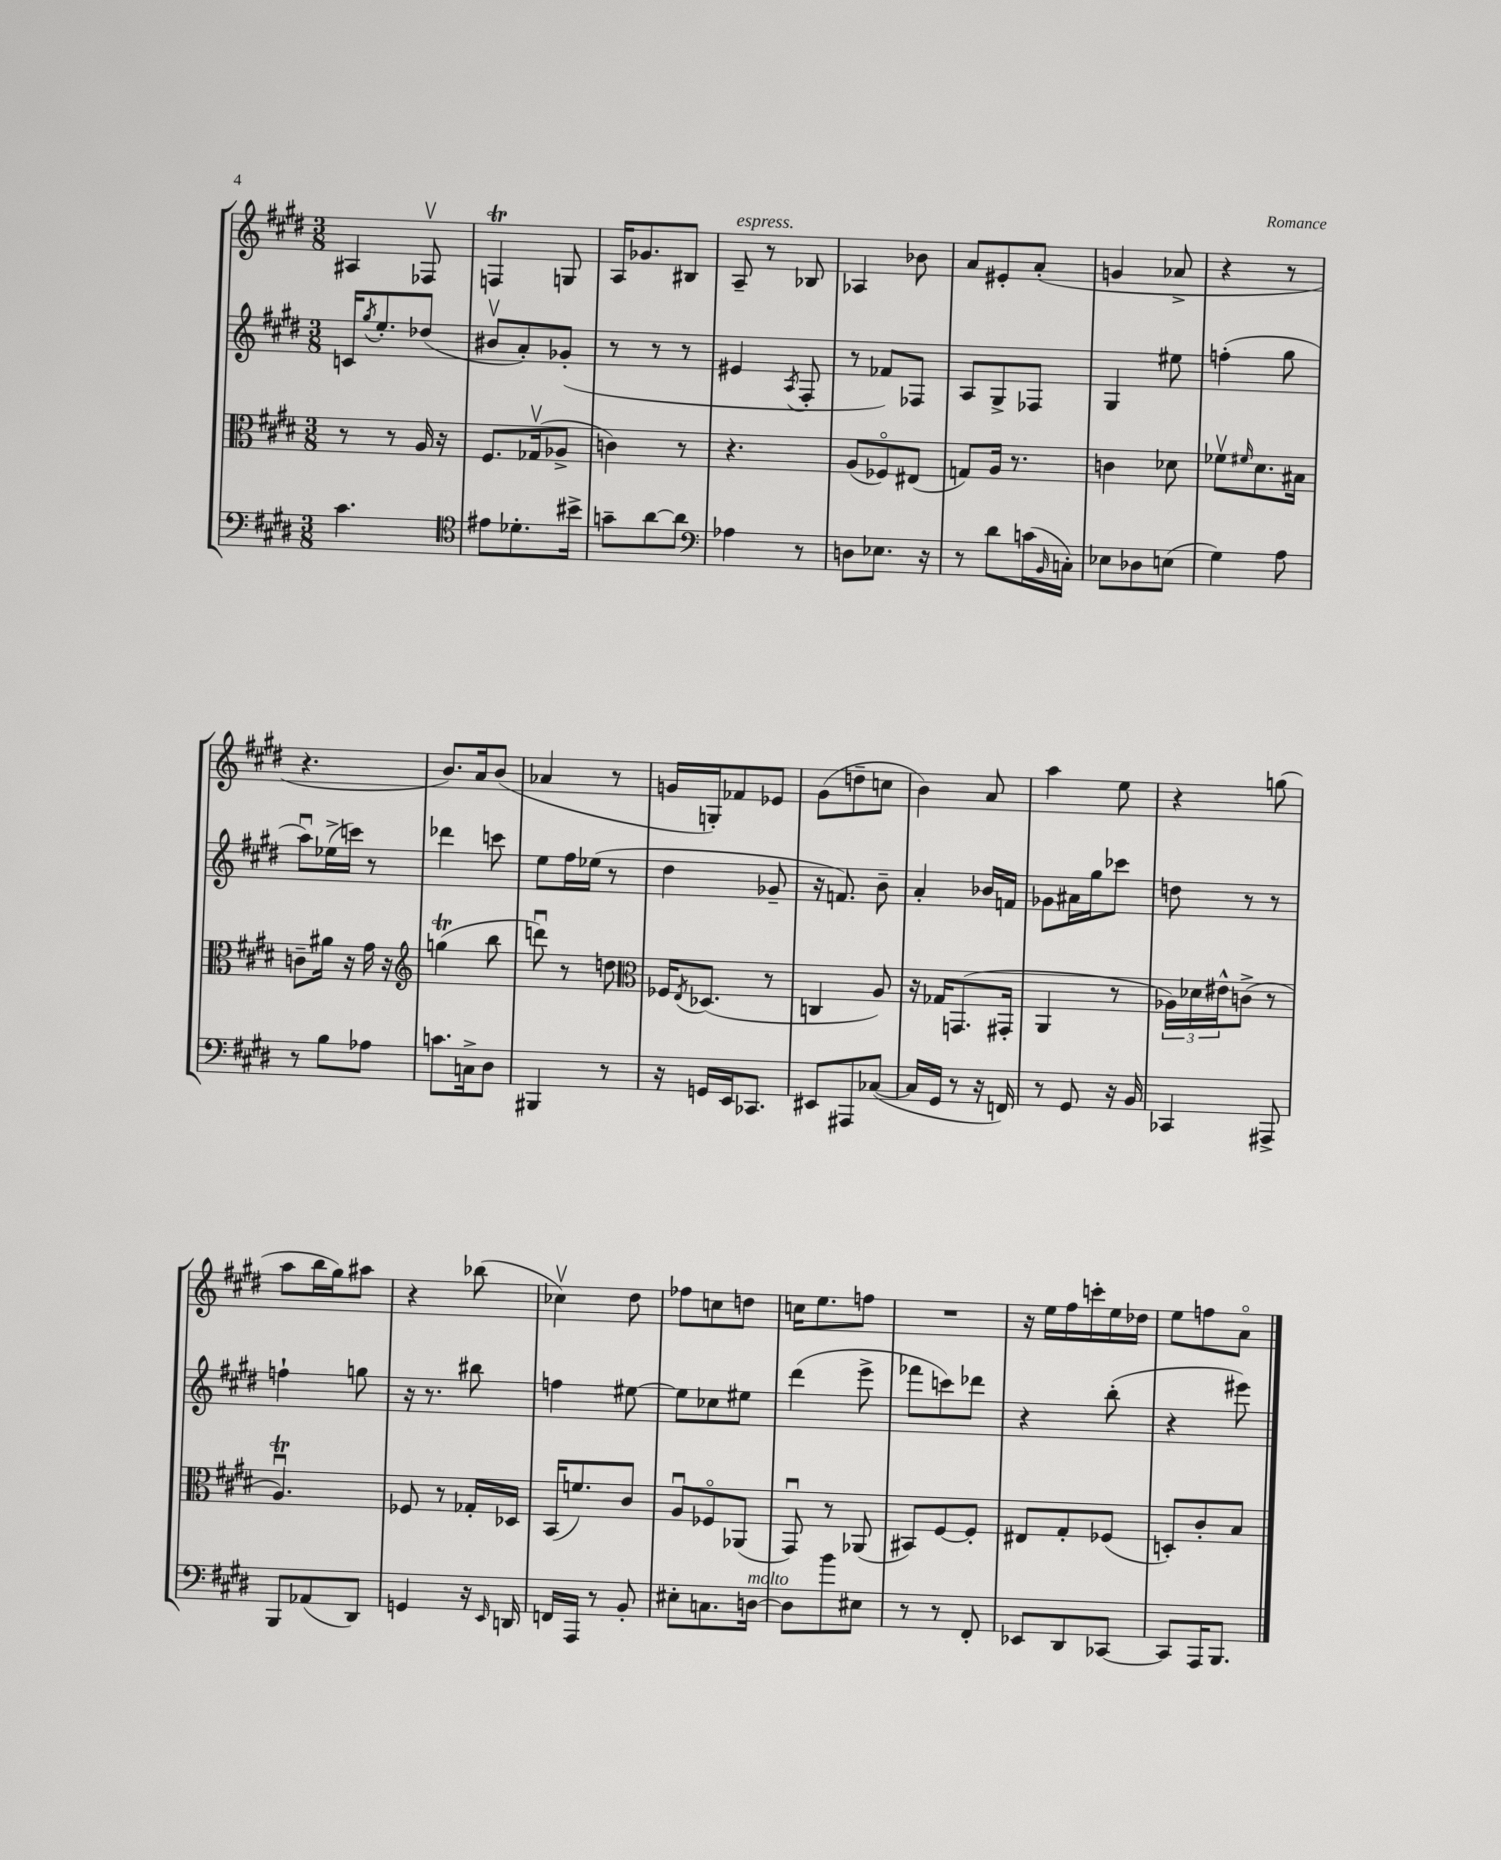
<<
\new StaffGroup <<
\new Staff = "s0" {
    \clef treble \key e \major \numericTimeSignature \time 3/8
    ais4 fes8\upbow |
    f4\trill g8 |
    a16 ges'8. bis8 |
    a8--^\markup { \italic "espress." } r8 bes8 |
    aes4 bes'8 |
    a'8 eis'8-. a'8-.( |
    g'4 aes'8-> |
    r4 r8 |
    r4. |
    b'8.) a'16 b'8( |
    aes'4 r8 |
    g'16 g16-.) fes'8 ees'8 |
    gis'8( d''8-- c''8 |
    b'4) a'8 |
    a''4 e''8 |
    r4 g''8( |
    a''8 b''16 gis''16) ais''8 |
    r4 bes''8( |
    ces''4\upbow) dis''8 |
    fes''8 c''8 d''8 |
    c''16 e''8. f''8 |
    R4. |
    r16 e''16 fis''16 c'''16-. e''16 des''16 |
    e''8 f''8 a'8\flageolet \bar "|." |
}
\new Staff = "s1" {
    \clef treble \key e \major \numericTimeSignature \time 3/8
    c'16 \acciaccatura { gis''8 } e''8.-. des''8( |
    bis'8\upbow a'8-.) ges'8-.( |
    r8 r8 r8 |
    eis'4 \acciaccatura { a8 } fis8-. |
    r8 fes'8) fes8 |
    a8 gis8-> fes8 |
    gis4 eis''8 |
    f''4-.( gis''8 |
    a''8\downbow) ees''16->( c'''16) r8 |
    des'''4 c'''8 |
    e''8 fis''16 ees''16( r8 |
    dis''4 ges'8-- |
    r16 f'8.) b'8-- |
    a'4-. bes'16 f'16 |
    ges'8 ais'16 gis''16 ces'''8 |
    d''8 r8 r8 |
    f''4-! g''8 |
    r16 r8. bis''8 |
    f''4 eis''8~ |
    eis''8 ces''8 eis''8 |
    dis'''4( e'''8-> |
    fes'''8 c'''8) des'''8 |
    r4 b''8-.( |
    r4 eis'''8) \bar "|." |
}
\new Staff = "s2" {
    \clef alto \key e \major \numericTimeSignature \time 3/8
    r8 r8 a16 r16 |
    fis8. ges16\upbow( aes8-> |
    c'4) r8 |
    r4. |
    a8( fes8\flageolet) eis8( |
    g8) a16 r8. |
    c'4 des'8 |
    fes'8\upbow \grace { fis'16 } dis'8. bis16 |
    c'8-- ais'16 r16 gis'16 r16 |
    \clef treble g''4\trill( b''8 |
    d'''8\downbow) r8 d''8 |
    \clef alto fes16 \acciaccatura { e8 } des8.( r8 |
    c4 a8) |
    r16 ges16 g,8.( gis,16-. |
    a,4 r8 |
    \tuplet 3/2 { aes16) des'16 eis'16-^ } c'8->( r8 |
    a4.\downbow\trill) |
    fes8 r8 ges16-. des16 |
    b,16( f'8.) cis'8 |
    a8\downbow fes8\flageolet aes,8( |
    gis,8\downbow) r8 aes,8( |
    bis,8) fis8~ fis8-. |
    eis8 gis8-. fes8( |
    d8-.) cis'8-. b8 \bar "|." |
}
\new Staff = "s3" {
    \clef bass \key e \major \numericTimeSignature \time 3/8
    cis'4. |
    \clef tenor eis'8 des'8.-. bis'16-> |
    g'8-- a'8~ a'8 |
    \clef bass aes4 r8 |
    d8 ees8. r16 |
    r8 dis'8 c'16( \grace { b,16 } c16-.) |
    ees8 des8 e8( |
    gis4) a8 |
    r8 b8 aes8 |
    c'8. c16-> dis8 |
    bis,,4 r8 |
    r16 g,16 e,16 ces,8. |
    eis,8 ais,,8 ces8~( |
    ces16 gis,16 r8 r16 f,16) |
    r8 gis,8 r16 b,16 |
    ces,4 ais,,8-> |
    b,,8 aes,8( dis,8) |
    g,4 r16 \grace { e,16 } d,16 |
    f,16 a,,16 r8 b,8-. |
    eis8-. c8. d16~^\markup { \italic "molto" } |
    d8 b'8 eis8 |
    r8 r8 fis,8-. |
    ees,8 dis,8 ces,8~ |
    ces,8 a,,16 b,,8. \bar "|." |
}
>>
>>
\layout { \context { \Score \remove "Bar_number_engraver" } }
